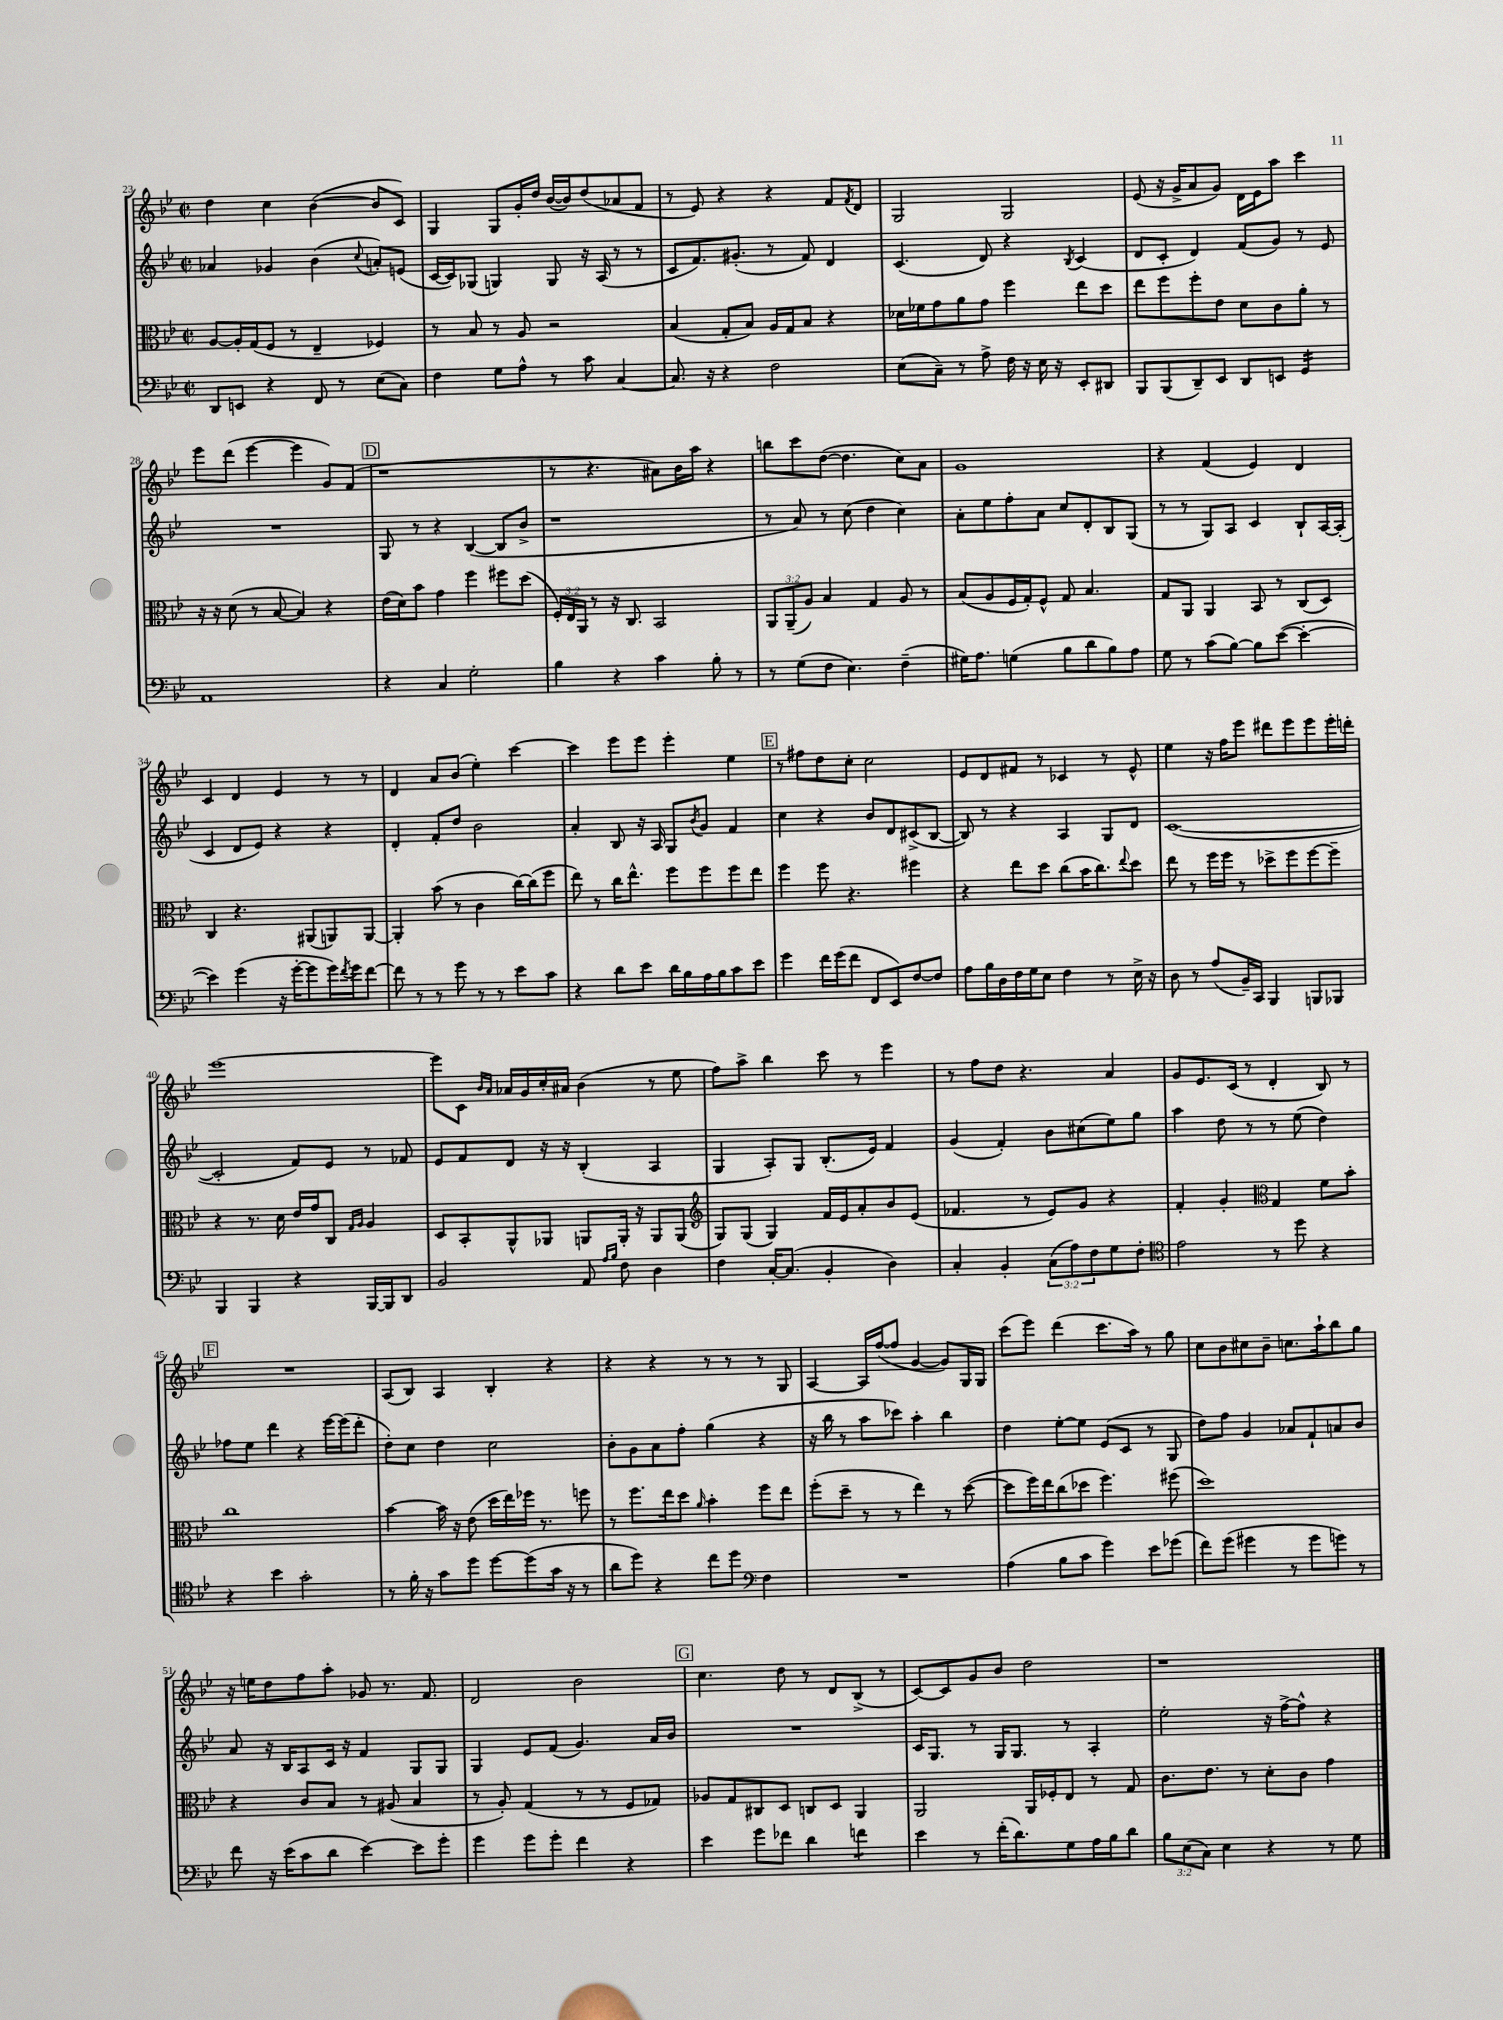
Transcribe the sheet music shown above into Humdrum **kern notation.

**kern	**kern	**kern	**kern
*staff4	*staff3	*staff2	*staff1
*clefF4	*clefC3	*clefG2	*clefG2
*k[b-e-]	*k[b-e-]	*k[b-e-]	*k[b-e-]
*M2/2	*M2/2	*M2/2	*M2/2
*met(c|)	*met(c|)	*met(c|)	*met(c|)
8DD/L	[8A/L	4a-/	4dd\
8EE/J	16A'/]L	.	.
.	(16G/J	.	.
4r	8F/J	4g-/	4cc\
.	8r	.	.
8FF/	4E-~/	(4b-\	([4b-\
8r	.	.	.
.	.	8qqcc/	.
(8E-\L	4F-/)	8a'/L)	8b-/]L
8C\J)	.	(8e/J	8c/J)
=	=	=	=
4F\	8r	[16c/LL	4G/
.	.	16c/]J)	.
.	8B-/	(8G-/J	.
8G\L	8r	4G/)	8G/L
8A^^\J	8A/	.	16g'/L
.	.	.	16dd/JJ
8r	2r	8G/	([16b-/LL
.	.	.	16b-/]J)
8c\	.	16r	(8dd/
.	.	(16A/	.
[4C/	.	8r	8a-/
.	.	8r	8f/J
=	=	=	=
8.C/]	(4B-/	8c/L	8r
.	.	8.f/)	8e-/)
16r	.	.	.
4r	8G'/L	.	4r
.	.	(8.g#'/J	.
.	8B-/J)	.	.
2F\	16A/LL	8r	4r
.	16G/J	.	.
.	8B-/J	8f/)	.
.	4r	4d/	8f/L
.	.	.	8qf/
.	.	.	8d/J
=	=	=	=
(8E-\L	16d-\LL	(4.c/	2G/
.	16f-\J	.	.
8C~\J)	8g\	.	.
8r	8a\	.	.
8A^\	8g\J	8d/)	.
16F\	4ff\	4r	2G/
16r	.	.	.
16E-\	.	.	.
16r	.	.	.
.	.	8qB-/	.
8EE-'/L	8ee-\L	(4c/	.
8DD#/J	8dd\J	.	.
=	=	=	=
8BBB-/L	8ee-\L	8d/L	(8e-/
(8BBB-/	8ff\	8c'/J	16r
.	.	.	16g^/LK
8DD~/)	8ff'\	4d/)	8a/
8EE-/J	8e-\J	.	8g/J)
8DD/L	8d\L	(8f/L	16d\LL
.	.	.	16e-\J
8EE/J	8c\	8g/J)	8aa\J
4GG/	8a'\J	8r	4ccc\
.	8r	8e-/	.
=	=	=	=
1AA	16r	1r	8eee-\L
.	16r	.	.
.	(8d\	.	(8ddd\J
.	8r	.	[4eee-\
.	[8B-/	.	.
.	4B-/])	.	4eee-\]
.	4r	.	8g/L)
.	.	.	(8f/J
=	=	=	=
4r	(16e-\LL	8G/	1r
.	16d\J)	.	.
.	8b-\J	8r	.
4C/	4g\	4r	.
2G'\	4ff\	([4B-/	.
.	8ff#\L	8B-/]L	.
.	(8dd\J	8b-^/J	.
=	=	=	=
4B-\	24F'/LL)	1r	8r
.	24E-/	.	.
.	24AA/JJ	.	.
.	8r	.	4.r
4r	16r	.	.
.	8.C/	.	.
4c\	2BB-/	.	8a#\L)
.	.	.	16b-\L
.	.	.	16aa\JJ
8B-'\	.	.	4r
8r	.	.	.
=	=	=	=
8r	12AA/L	8r	8bb\L
.	(12AA~/	.	.
(8G\L	.	8a/)	8ccc\
.	12A/J)	.	.
8F\J	4B-/	8r	([8dd\J
4.E-\)	.	(8cc\	4.dd\]
.	4G/	4dd\	.
(4F~\	8A/	4cc\)	8cc\L)
.	8r	.	8a\J
=	=	=	=
16G#\LK)	(8B-/L	8a'\L	1g
8.A\J	.	.	.
.	8A/	8ee-\	.
(4G\	16F/L	8ff'\	.
.	16G'/J)	.	.
.	8F^^/J	8a\J	.
8B-\L	8G/	8cc/L	.
8d\	4.B-/	8d'/	.
8B-\)	.	8B-/	.
8A\J	.	(8G/J	.
=	=	=	=
8G\	8G/L	8r	4r
8r	8AA/J	8r	.
(8c\L	4AA/	8G/L)	(4f/
[8B-\J)	.	8A/J	.
8B-\]L	8BB-/	4c/	4e-/)
([8e-\J	8r	.	.
4e-'\_	(8C/L	8B-`/L	4d/
.	8D/J)	[16A/L	.
.	.	(16A'/]JJ	.
=	=	=	=
4e-\])	4C/	4c/	4c/
(4g\	4.r	8d/L	4d/
.	.	8e-/J)	.
16r	.	4r	4e-/
[16g'\LK	.	.	.
8g\]	(8AA#/L	.	.
16g\L)	8AA/)	4r	8r
8qf/	.	.	.
16g\J	.	.	.
[8f\J	[8AA/J	.	8r
=	=	=	=
8f\]	4AA'/]	4d'/	4d/
8r	.	.	.
8r	(8b-\	8f'/L	8a/L
8g\	8r	8dd/J	(8b-/J
8r	4c\	2b-\	4ee-'\)
8r	.	.	.
8e-\L	[16cc\LL)	.	[4ccc\
.	(16cc\]J	.	.
8c\J	8ff\J	.	.
=	=	=	=
4r	8ee-\)	4a'/	4ccc\]
.	8r	.	.
8d\L	16cc\LK	8B-/	8eee-\L
.	8.ee-^^\J	.	.
8e-\J	.	16r	8eee-\J
.	.	16A/	.
16d\LL	8ff\L	8G/L	4eee-'\
16B-\	.	.	.
.	.	8qb-/	.
16A\	8ff\	8g/J	.
16B-\J	.	.	.
8c\	8ff\	4f/	4ee-\
8e-\J	8ee-\J	.	.
=	=	=	=
4g\	4ff\	4cc\	8r
.	.	.	8ff#\L
16f\LL	8ff\	4r	8dd\
(16g\J	.	.	.
8f\J	4.r	.	8cc'\J
8FF/L	.	8b-/L	2cc\
8EE-/)	.	8d/	.
[8F/	4ff#\	(8c#^/	.
8F/]J	.	[8B-/J	.
=	=	=	=
8A\L	4r	8B-/])	8e-/L
16B-\L	.	8r	8d/
16D\	.	.	.
16F\	8ee-\L	4r	8f#/J
16G\J	.	.	.
8E-\J	8dd\J	.	8r
4F\	(8cc\L	4A/	4c-/
.	16b-\K	.	.
.	8.cc\)	.	.
8r	.	8G/L	8r
.	8qqee-/	.	.
16E-^\	8dd\J	8d/J	8e-^^/
16r	.	.	.
=	=	=	=
8D\	8ee-\	([1c	4ee-\
8r	8r	.	.
(8A/L	16ff\LL	.	16r
.	16ff\JJ	.	16ff\LK
16BB-~/L)	8r	.	8eee-\J
16CC/JJ	.	.	.
4BBB-/	8dd-^\L	.	8ddd#\L
.	8ff\	.	8eee-\
8BBB/L	[8ff\	.	8eee-\
8BBB-/J	8ff~\]J	.	16eee-'\L
.	.	.	16ddd'\JJ
=	=	=	=
4BBB-/	4r	2c'/]	[1eee-
4BBB-/	8.r	.	.
.	16d\	.	.
4r	16e-/LL	8f/L)	.
.	16g/J	.	.
.	8C/J	8e-/J	.
.	16qqG/LL	.	.
.	16qqA/JJ	.	.
[16BBB-/LL	4A/	8r	.
16BBB-/]J	.	.	.
8DD/J	.	8f-/	.
=	=	=	=
2BB-/	8D/L	8e-/L	8eee-\]L
.	8BB-'/	8f/	8c\J
.	.	.	16qqb-/LL
.	.	.	16qqa/JJ
.	8AA^^/	8d/J	16a-/LL
.	.	.	16g/
.	8AA-/J	16r	16cc'/
.	.	16r	16a#/JJ
8AA/	8AA/L	(4B-'/	(4b-\
16qqA/LL	.	.	.
16qqB-/JJ	.	.	.
8F\	16AA'/Jk	.	.
.	16r	.	.
4D\	8AA/L	4A/	8r
.	(8AA/J	.	8ee-\
=	=	=	=
*	*clefG2	*	*
4F\	8G/L)	4G/	8ff\L)
.	(8G/J	.	8aa^\J
[16C'/LK	4G/)	8A'/L)	4bb-\
(8.C/]J	.	.	.
.	.	8G/J	.
4BB-'/	16f/LL	(8.B-'/L	8ccc\
.	16e-/J	.	.
.	8a'/	.	8r
.	.	16e-/Jk)	.
4D\)	8b-/	4f/	4eee-\
.	(8e-/J	.	.
=	=	=	=
4C'/	4.f-/	(4g/	8r
.	.	.	8ff\L
4BB-'/	.	4f'/)	8dd\J
.	8r	.	4.r
(12C\L	8e-/L)	8b-\L	.
12A\)	.	.	.
.	8g/J	(8cc#\	.
12F\	.	.	.
8G\	4r	8ee-\)	4a/
8F'\J	.	8gg\J	.
=	=	=	=
*clefC4	*	*	*
2e-\	4f'/	4aa\	8g/L
.	.	.	8.e-/
.	4g'/	8dd\	.
.	.	.	(16c/Jk
.	.	8r	8r
*	*clefC3	*	*
8r	4G/	8r	4d'/
8dd\	.	(8ee-\	.
4r	8f\L	4dd\)	8B-/)
.	8b-'\J	.	8r
=	=	=	=
4r	1cc	8ff-\L	1r
.	.	8ee-\J	.
4b-\	.	4ddd\	.
2g'\	.	4r	.
.	.	[16eee-\LL	.
.	.	(16eee-\]J	.
.	.	8ddd'\J	.
=	=	=	=
8r	[4b-\	8dd'\L)	(8A/L
16f'\	.	8cc\J	8B-/J)
16r	.	.	.
8g\L	16b-\]	4dd\	4A/
.	16r	.	.
8dd\J	(8e-\	.	.
[8dd\L	16dd\LL	2cc\	4B-'/
.	16ee-\)	.	.
(8dd\]	16ff-\JJ	.	.
.	8.r	.	.
16g\Jk	.	.	4r
16r	.	.	.
8r	8ff\	.	.
=	=	=	=
8a\L	8r	8b-'\L	4r
8dd\J)	8.ff\L	8g\	.
4r	.	8a\	4r
.	16ee-\k	.	.
.	8dd\J	8ff'\J	.
.	16qqa/	.	.
8cc\L	4b-'\	(4gg\	8r
8dd\J	.	.	8r
*clefF4	*	*	*
4F\	8ff\L	4r	8r
.	8ee-\J	.	8G/
=	=	=	=
1r	(8ff'\L	16r	[4A/
.	.	16bb-\	.
.	8dd~\J	8r	.
.	8r	8aa\L	16A/]LL
.	.	.	([16ff/J
.	8r	8ccc-\J)	8ff/]J
.	4ee-\)	4aa'\	[4g/
.	8r	4bb-\	8g/]L)
.	([8dd\	.	16G/L
.	.	.	16G/JJ
=	=	=	=
(4A\	8dd\]L	4dd\	(8ccc\L
.	16ff\L)	.	8eee-\J)
.	16ee-\J	.	.
8B-\L	(8cc\	[8ee-'\L	(4ddd\
8c\J	8dd-\J	8ee-\]J	.
4g\)	4.ff\)	(8e-/L	8.ccc\L
.	.	8c/J	.
.	.	.	16aa\Jk)
8e-\L	.	8r	8r
(8g-\J	(8ff#\	8G/	8gg\
=	=	=	=
8f\L)	1dd)	8dd\L)	8cc\L
(8g\J	.	8ff\J	8b-\
4g#\	.	4g/	8cc#\
.	.	.	8b-~\J
8r	.	8a-/L	8.cc\L
8g#\L	.	8f`/	.
.	.	.	16aa`\k
8g\J)	.	8a/	8bb-\
8r	.	8b-/J	8gg\J
=	=	=	=
8f\	4r	8a/	16r
.	.	.	16ee\LK
16r	.	16r	8dd\
(16e-\LK	.	16B-/LK	.
8c\	8c/L	8A/	8ff\
8d\J	8B-/J	16c/Jk	8aa'\J
.	.	16r	.
[4e-\)	8r	4f/	8g-/
.	(8A#/	.	8.r
8e-\]L	4B-/	8G/L	.
.	.	.	8.f/
8g'\J	.	8G/J	.
=	=	=	=
4g\	8r	4G/	2d/
.	8A'/)	.	.
8g\L	(4G/	8e-/L	.
8g'\J	.	(8f/J	.
4f\	8r	4.g/)	2b-\
.	8r	.	.
4r	8F/L	.	.
.	8G-/J)	16a/LL	.
.	.	16b-/JJ	.
=	=	=	=
4e-\	8A-/L	1r	4.cc\
.	8G/	.	.
8g\L	8C#/	.	.
8f-\J	8D/J	.	8dd\
4d\	8C/L	.	8r
.	8D/J	.	8d/L
4f\	4AA/	.	(8B-^/J
.	.	.	8r
=	=	=	=
4e-\	2AA/	16c/LK	[8c/L)
.	.	8.G/J	.
.	.	.	8c/]
8r	.	8r	8g/
(16f'\LK	.	16G/LK	8b-/J
8.d\)	.	8.G/J	.
.	16AA/LL	.	2dd\
.	16F-'/J	.	.
8G\	8E-/J	8r	.
16A\L	8r	4A'/	.
16B-\J	.	.	.
8d\J	8G/	.	.
=	=	=	=
12B-\L	8.c\L	2ee-'\	1r
(12E-\	.	.	.
12C\J)	.	.	.
.	8.e-\J	.	.
4E-\	.	.	.
.	8r	.	.
4r	8d'\L	16r	.
.	.	[16ff^\LK	.
.	8c\J	8ff^^\]J	.
8r	4g\	4r	.
8G\	.	.	.
==	==	==	==
*-	*-	*-	*-
